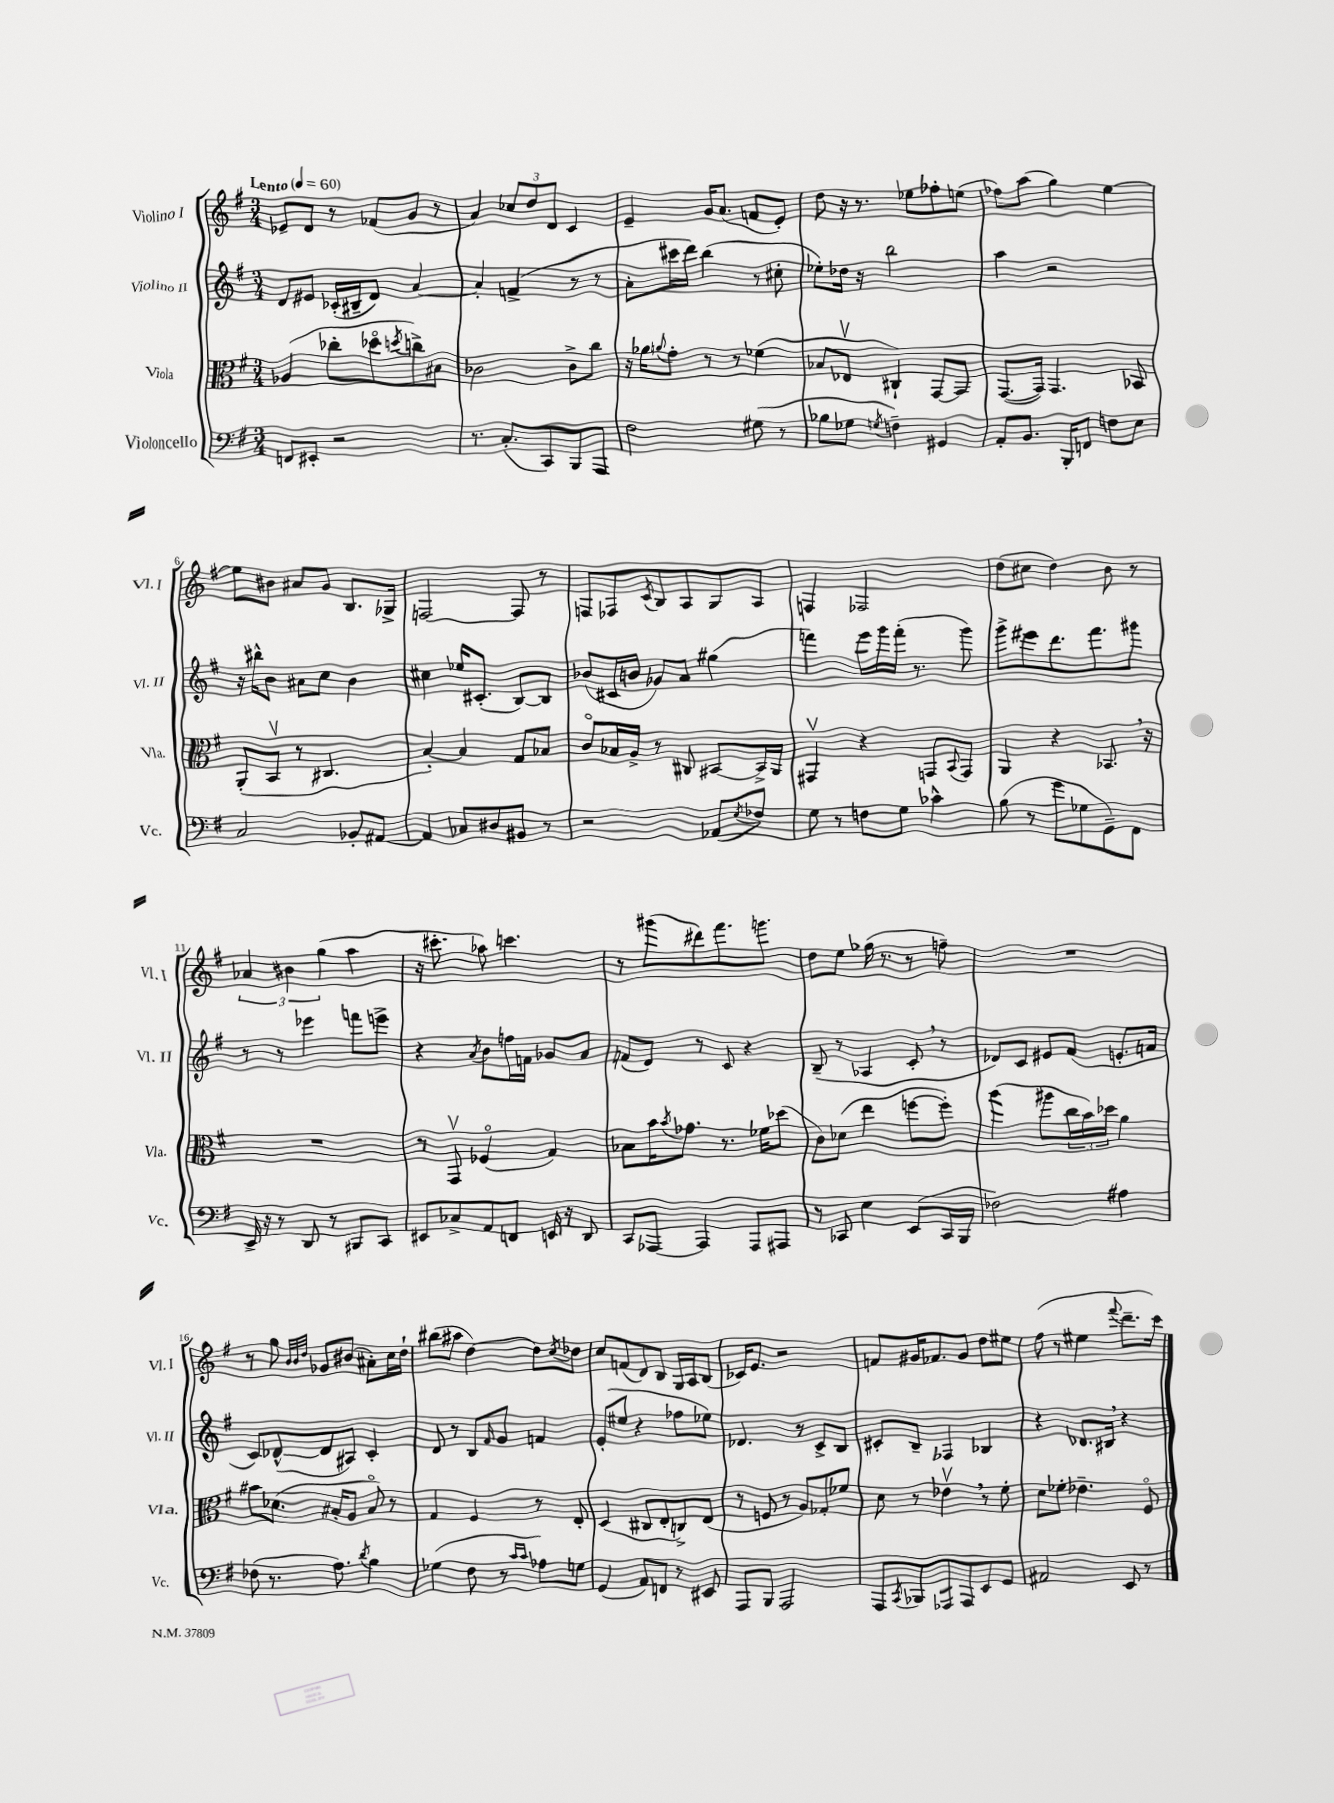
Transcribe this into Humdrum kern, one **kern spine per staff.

**kern	**kern	**kern	**kern
*part4	*part3	*part2	*part1
*staff4	*staff3	*staff2	*staff1
*I"Violoncello	*I"Viola	*I"Violino II	*I"Violino I
*I'Vc.	*I'Vla.	*I'Vl. II	*I'Vl. I
*clefF4	*clefC3	*clefG2	*clefG2
*k[f#]	*k[f#]	*k[f#]	*k[f#]
*M3/4	*M3/4	*M3/4	*M3/4
*MM60	*MM60	*MM60	*MM60
=1	=1	=1	=1
!	!	!	!LO:TX:a:B:t=Lento
8FFn/L	(4A-X/	8d/L	8e-X~/L
8EE#X'/J	.	8e#X/J	8d/J
2r	8cc-X'\L	(16c-X'/LL	8r
.	.	16B#X~/J	.
.	8dd-X\	8d/J)	(8f-X/L
.	8qddn/	.	.
.	8ccn^\)	[4a/	8g/J
.	8B#X\J	.	8r
=2	=2	=2	=2
8.r	2c-X\	4a'/]	4a/)
(8.C'/L	.	.	.
.	.	(4fn^/	12cc-X/L
.	.	.	12dd/
8CC/)	.	.	.
.	.	.	12d/J
8BBB/	8c-^\L	8r	4c/
8AAA/J	8cc\J	8r	.
=3	=3	=3	=3
2F#\	16r	8a'\L	4e~/
.	16a-X\KL	.	.
.	8qqan/	.	.
.	8g'\J	16ccc#X\L	.
.	.	16ddd\JJ)	.
.	8r	(4bb\	16g/KL
.	.	.	(8.a/J
.	8r	.	.
(8G#X\	(4f-X\	8r	8fn/L
8r	.	8cc#X'\	8e'/J)
=4	=4	=4	=4
8B-X\L	8B-X/L	8ee-X'\L)	8dd\
8G-X\J	8E-Xv/J	16dd-X\Jk	16r
.	.	16r	8.r
8qGn/	.	.	.
4Fn~\)	4C#X`/)	2bb\	.
.	.	.	8ee-X\L
4GG#X/	[8GG/L	.	8ff-X'\
.	8GG/J]	.	(8een\J
=5	=5	=5	=5
8AA'/L	([8.GG/L	4aa\	8ff-X\L)
8.BB/J	.	.	(8aa\J
.	16GG/Jk])	.	.
.	4.GG/	2r	4gg\)
16BBB'/KL	.	.	.
8FFn/J	.	.	.
8Fn\L	.	.	[4ee\
8E\J	8BB-X/	.	.
!!LO:LB:g=z
=6	=6	=6	=6
2C/	(8AA'/L	16r	8ee\L]
.	.	16bb#X^^\KL	.
.	8BBv/J	8b\J	8b#X\J
.	8r	8a#X\L	8a#X/L
.	4.C#X/	8cc\J	8g/J
8BB-X'/L	.	4b\	8.B/L
[8AA#X/J	.	.	.
.	.	.	16G-X^/Jk
=7	=7	=7	=7
4AA#/]	[4B'/)	4cc#X\	[2Fn/
8C-X/L	4B/]	16ee-X/KL	.
.	.	(8.c#X'/J	.
8D#X/	.	.	.
8BB#X/J	8G/L	[8B/L)	8F/]
8r	8B-X/J	8B/J]	8r
=8	=8	=8	=8
2r	8c/L	(8b-X/L	8Fn/L
.	16B-X/L	16c#X/L	8F-X/
.	16A^/JJ	16bn/JJ	.
.	.	.	8qc/
.	8r	8g-X/L)	8B/
.	8C#X/	8a/J	8A/
(8AA-X/L	[8BB#X/L	(4gg#X\	8G/
8qE/	.	.	.
8F-X/J)	16BB#^/L]	.	8A/J
.	16AA/JJ	.	.
=9	=9	=9	=9
8G\	4GG#Xv/	4fffn\)	4Fn/
8r	.	.	.
8Fn\L	4r	16eee\LL	2F-X/
.	.	16ggg\	.
8G\J	.	(16fff'\JJ	.
.	.	8.r	.
4c-X^^\	8GGn/L	.	.
.	8qqBB/	.	.
.	8GG/J	8ggg\)	.
=10	=10	=10	=10
(8B\	4AA/	8ggg^\L	(8dd\L
8r	.	8eee#X\	8cc#X\J
8g\L	4r	8.ddd\	4dd\)
8G-X\	.	.	.
.	.	8.fff#\	.
8GG~\)	8.BB-X,/	.	8b\
8FF#\J	.	8ggg#X\J	8r
.	16r	.	.
!!LO:LB:g=z
=11	=11	=11	=11
16EE^/	2.r	8r	6a-X/
16r	.	.	.
8r	.	8r	.
.	.	.	6b#X\
8DD/	.	4eee-X\	.
.	.	.	(6gg\
8r	.	.	.
8BBB#X/L	.	8fffn\L	4aa\
8CC/J	.	8eeen^\J	.
=12	=12	=12	=12
8EE#X/L	8r	4r	16r
.	.	.	8.ccc#X'\
8C-X^/	8GGv/	.	.
.	.	8qa/	.
8AA/	(4F-X/	8b\L	8aa-X\)
8FFn/J	.	16ffn\L	4.cccn\
.	.	16fn\JJ	.
16EEn/	4G/)	8g-X/L	.
16r	.	.	.
8DD/	.	8a/J	.
=13	=13	=13	=13
8CC/L	8B-X\L	(8fn/L	8r
[8AAA-X/J	16b\K	8d/J)	(8ggg#X\L
.	8qb/	.	.
.	8.g-X\J	.	.
4AAA-/]	.	8r	8ddd#X\)
.	8.r	8c/	8.fff#\
8AAA-/L	.	4r	.
.	16f-X\KL	.	8.gggn\J
8AAA#X/J	(8dd-X\J	.	.
=14	=14	=14	=14
8r	8c\L)	(8B~/	8dd\L
8CC-X/	(8d-X\J	8r	8ee\J
4E\	4ee\	4A-X/	(16gg-X\
.	.	.	8.r
(8EE/L	[8ffn\L	8c',/	8r
16CC-/L	8ff'\J])	8r	8ffn~\)
16BBB/JJ	.	.	.
=15	=15	=15	=15
2F-X\)	(4aa\	8d-X/L)	2.r
.	.	8c/J	.
.	8aa#X\L	8e#X/L	.
.	24cc\L	(8f#/J	.
.	24b\)	.	.
.	24dd-X\JJ	.	.
4A#X\	4a\	8.en'/L	.
.	.	16fn/Jk	.
!!LO:LB:g=z
=16	=16	=16	=16
(8F-X\	8b#X\L	8c/L)	8r
8.r	(8.d-X\J	([8d-X^^/	8gg\
.	.	.	32qqb/LLL
.	.	.	32qqb/
.	.	.	32qqdd/JJJ
.	.	8d-/]	8g-X/L
8.A\)	16B#X'/KL	.	.
.	8A/J	8A#X/J)	(8b#X/J
8qd/	.	.	.
4B\	8B#/)	4c'/	8a#X'\L)
.	8r	.	16cc\L
.	.	.	16dd`\JJ
=17	=17	=17	=17
(4G-X\	4G/	8d/	(8bb#X\L
.	.	8r	8aa#X\J
8F#\	4F#/	8B/L	[4dd\)
.	.	16qqf#/	.
8r	.	8g/J	.
16qqc/LL	.	.	.
16qqc/JJ	.	.	.
8A-X\L)	8r	4fn/	8dd\L]
.	.	.	8qcc/
8Gn\J	8E'/	.	8dd-X\J
=18	=18	=18	=18
(4GG/	(4D/	(8e'/L	8cc/L
.	.	8ee#X/J	(8fn/
8AA/L)	8C#X/L	4r	8d/)
8FFn/J	8E'/	.	8B/J
8r	8Cn^/)	8ff-X\L	16G/LL
.	.	.	16A/J
8EE#X/	(8E/J	8ee-X\J)	(8B/J
=19	=19	=19	=19
8AAA/L	8r	4.d-X/	16c-X/KL)
.	.	.	8.e/J
8BBB/J	8Fn/	.	.
2AAA/	8r	.	2r
.	8A/L)	8r	.
.	8G-X'/	8c^/L	.
.	8f-X/J	8B/J	.
=20	=20	=20	=20
8AAA/L	8d\	8c#X'/L	8fn/L
8qCC/	.	.	.
8BBB-X/	8r	8B~/J	16g#X/K
.	.	.	8.f-X/
8AAA-X/	4e-Xv,\	4F-X/	.
8AAA-/	.	.	8g#/J
8EE/	8r	4B-X/	8dd\L
8GG/J	8f#'\	.	8ee#X\J
=21	=21	=21	=21
2AA#X/	8d\L	4r	(8ff#\
.	8f-X'\J	.	8r
.	4.e-X~\	8.d-X/L	4ee#X\
.	.	16B#X,/Jk	.
.	.	.	8qqfff#/
8EE/	.	4r	8.ddd~\L
8r	8F#/	.	.
.	.	.	16ccc\Jk)
==	==	==	==
*-	*-	*-	*-
